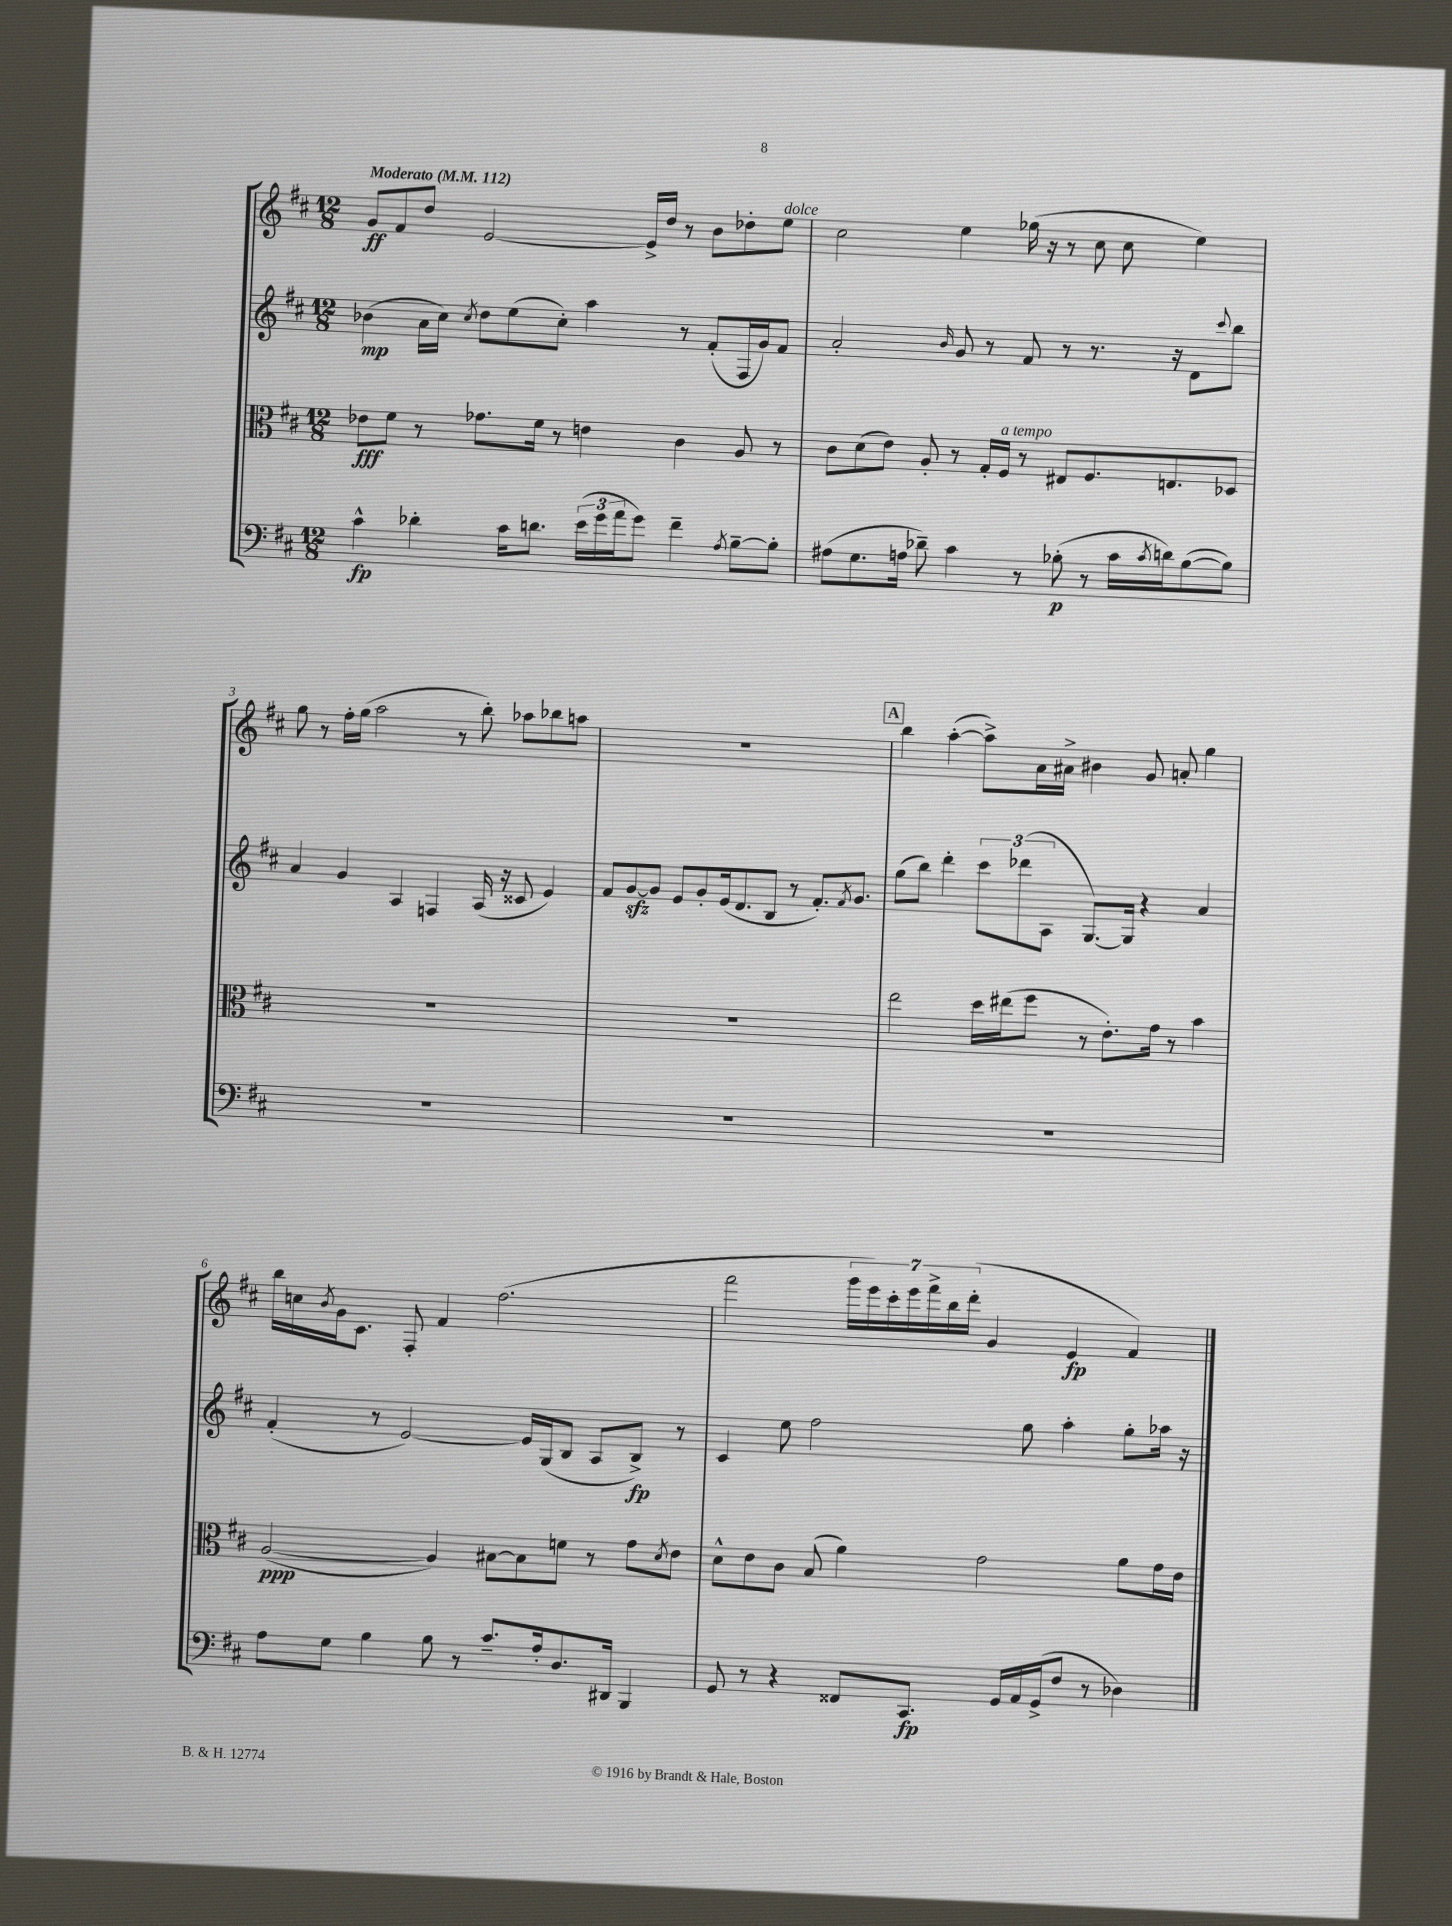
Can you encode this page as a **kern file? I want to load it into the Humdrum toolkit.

**kern	**kern	**kern	**kern
*staff4	*staff3	*staff2	*staff1
*clefF4	*clefC3	*clefG2	*clefG2
*k[f#c#]	*k[f#c#]	*k[f#c#]	*k[f#c#]
*M12/8	*M12/8	*M12/8	*M12/8
*MM112	*MM112	*MM112	*MM112
4c#^^\	8e-\L	(4b-\	8g/L
.	8f#\J	.	8f#/
4d-'\	8r	16a\LL	8dd/J
.	.	16cc#\JJ)	.
.	.	8qcc#/	.
.	8.g-\L	8dd\L	[2e/
16c#\LK	.	(8ee\	.
8.d\J	16f#\Jk	.	.
.	8r	8cc#'\J)	.
(24e\LL	4e\	4aa\	.
24g\	.	.	.
24a\J	.	.	.
8g\J)	.	.	16e^/]LL
.	.	.	16dd/JJ
4f#~\	4c#\	8r	8r
.	.	(8f#'/L	8b\L
8qA/	.	.	.
[8B~\L	8A/	16F#/L	8dd-'\
.	.	16g/J)	.
8B'\]J	8r	8f#/J	8ee\J
=	=	=	=
(8A#\L	8c#\L	2a'/	2cc#\
8.G\	(8d\	.	.
.	8e\J)	.	.
16A\Jk	.	.	.
8d-~\)	8A'/	.	.
.	.	16qqb/	.
4c#\	8r	8g/	4ee\
.	16G'/LL	8r	.
.	16F#/JJ	.	.
8r	8r	8f#/	(16gg-\
.	.	.	16r
(8B-'\	8E#/L	8r	8r
8r	8.F#/	8.r	8cc#\
16c#\LL	.	.	8cc#\
8qc#/	.	.	.
16d\J)	8.E/	16r	.
([8B-\	.	8d\L	4ee\)
.	.	8qqccc#/	.
8B-\]J)	8D-/J	8bb\J	.
=	=	=	=
1.r	1.r	4a/	8gg\
.	.	.	8r
.	.	4g/	16ff#'\LL
.	.	.	(16gg\JJ
.	.	.	2aa\
.	.	4A/	.
.	.	4F/	.
.	.	.	8r
.	.	(16A/	8bb'\)
.	.	16r	.
.	.	8c##/	8aa-\L
.	.	4e/)	8bb-\
.	.	.	8aa\J
=	=	=	=
1.r	1.r	8f#/L	1.r
.	.	[8g/	.
.	.	8g/]J	.
.	.	8e/L	.
.	.	8g'/	.
.	.	(16e/k	.
.	.	8.d/	.
.	.	8B/J	.
.	.	8r	.
.	.	8.f#'/L)	.
.	.	8qf#/	.
.	.	8.g/J	.
=	=	=	=
1.r	2ee\	(8gg\L	4bb\
.	.	8bb\J)	.
.	.	4ddd'\	([4aa'\
.	16dd\LL	12ccc#\L	8aa^\]L)
.	(16ee#\J	.	.
.	.	(12ddd-\	.
.	8ff#\J	.	16a\L
.	.	12A\J	.
.	.	.	16a#^\JJ
.	8r	[8.G/L)	4b#\
.	8.e'\L)	.	.
.	.	16G/]Jk	.
.	.	4r	8g/
.	16g\Jk	.	.
.	8r	.	8a'/
.	4b\	4a/	4gg\
=	=	=	=
8A\L	([2A/	(4f#'/	16bb\LL
.	.	.	16cc\
.	.	.	8qb/
8G\J	.	.	16g\J
.	.	.	8.c#\J
4B\	.	8r	.
.	.	[2e/)	8F#'/
8B\	4A/])	.	4f#/
8r	.	.	.
8.c#~/L	[8B#\L	.	(2.ff#\
.	8B#\]	16e/]LL	.
16A'/k	.	(16G/J	.
8.D/	8f\J	8B/J	.
.	8r	8A/L	.
16DD#/Jk	.	.	.
4BBB/	8g\L	8B^/J)	.
.	8qd/	.	.
.	8e\J	8r	.
=	=	=	=
8GG/	8d^^\L	4c#/	2fff#\
8r	8e\	.	.
4r	8c#\J	8ee\	.
.	(8B/	2ff#\	.
8FF##/L	4a\)	.	28ggg\LL
.	.	.	28eee\)
.	.	.	28ccc#'\
.	.	.	28eee\
8.CC#/J	.	.	.
.	.	.	28fff#^\
.	.	.	28bb\
.	.	.	(28ddd'\JJ
.	2g\	.	4g/
16GG/LL	.	.	.
16AA/	.	8gg\	.
(16GG^/J	.	.	.
8F#/J	.	4aa'\	4e/
8r	.	.	.
4D-\)	8a\L	8gg'\L	4f#/)
.	16g\L	16aa-\Jk	.
.	16e\JJ	16r	.
==	==	==	==
*-	*-	*-	*-
